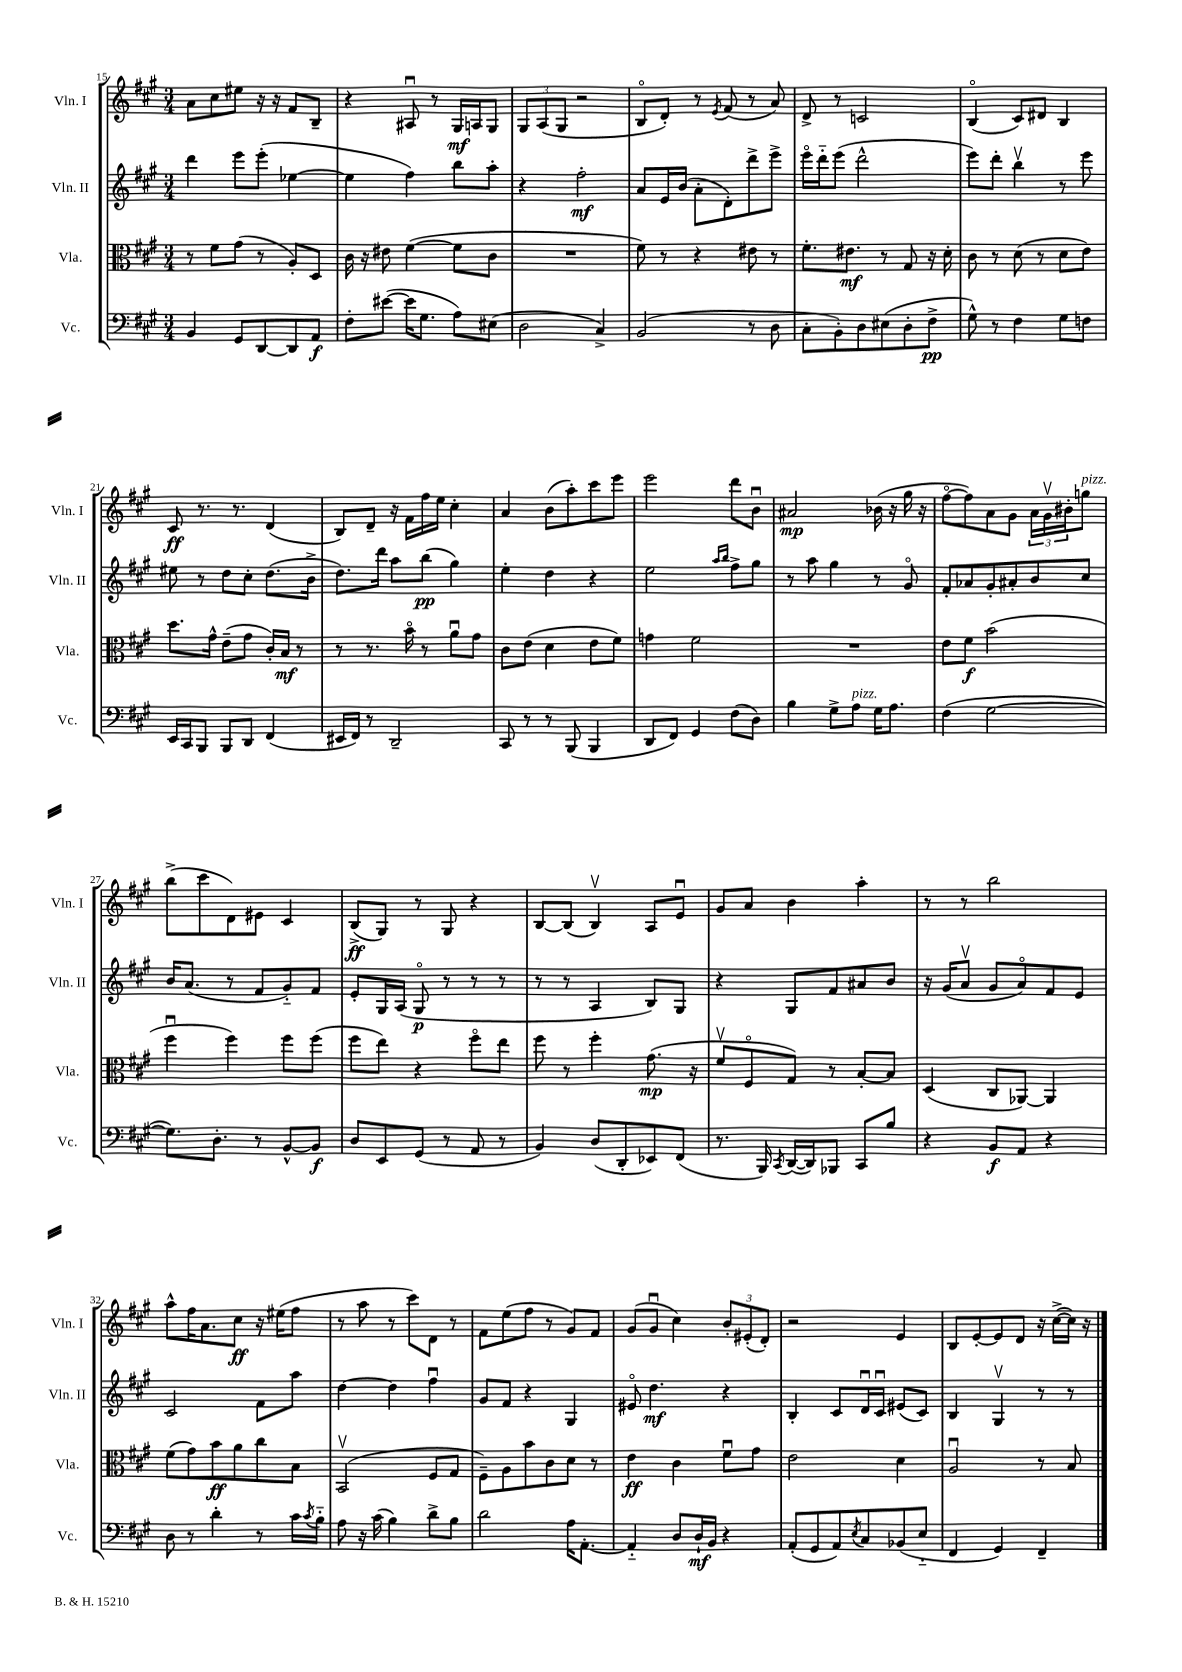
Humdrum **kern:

**kern	**kern	**kern	**kern
*staff4	*staff3	*staff2	*staff1
*clefF4	*clefC3	*clefG2	*clefG2
*k[f#c#g#]	*k[f#c#g#]	*k[f#c#g#]	*k[f#c#g#]
*M3/4	*M3/4	*M3/4	*M3/4
4BB	8r	4ddd	8a
.	8f#	.	8cc#
8GG#	(8g#	8eee	8ee#
[8DD	8r	(8eee'	16r
.	.	.	16r
8DD]	8A')	[4ee-	8f#
8AA	8D	.	8B~
=	=	=	=
8F#'	16c#	4ee-]	4r
.	16r	.	.
([8e#	8e#	.	.
16e#]	([4f#	4ff#)	8A#u
8.G#	.	.	.
.	.	.	8r
8A)	8f#]	8bb	16G#
.	.	.	16A
(8E#	8c#	8aa'	8G#
=	=	=	=
2D	2.r	4r	12G#
.	.	.	(12A
.	.	.	12G#
.	.	2ff#'	2r
4C#^)	.	.	.
=	=	=	=
(2BB	8f#)	8a	8Bo
.	8r	16e	8d')
.	.	(16b	.
.	4r	8a'	8r
.	.	.	8qe
.	.	8d')	(8f#
8r	8e#	8ddd^	8r
8D	8r	8eee^	8a)
=	=	=	=
8C#'	8.f#'	16eeeo	8d^
.	.	16ddd'~	.
8BB')	.	(8eee	8r
.	8.e#	.	.
8D	.	2ddd^^	2c
(8E#	8r	.	.
8D'	8G#	.	.
8F#^	16r	.	.
.	16d'	.	.
=	=	=	=
8G#^^)	8c#	8eee)	(4Bo
8r	8r	8ddd'	.
4F#	(8d	4bbv	8c#)
.	8r	.	8d#
8G#	8d	8r	4B
8F	8e)	8eee	.
=	=	=	=
16EE	8.dd	8ee#	8c#
16CC#	.	.	.
8BBB	.	8r	8.r
.	16g#^^	.	.
8BBB	(8e~	8dd	.
.	.	.	8.r
8DD	8g#	8cc#'	.
(4FF#	16c#')	(8.dd	(4d
.	16B	.	.
.	8r	.	.
.	.	16b^	.
=	=	=	=
16EE#	8r	8.dd)	8B)
16FF#)	.	.	.
8r	8.r	.	8d~
.	.	16ddd	.
2DD~	.	8aa	16r
.	16bo	.	16f#
.	8r	(8bb	16ff#
.	.	.	16ee
.	8au	4gg#)	4cc#'
.	8g#	.	.
=	=	=	=
8CC#	8c#	4ee'	4a
8r	(8e	.	.
8r	4d	4dd	(8b
(8BBB	.	.	8aa')
4BBB	8e	4r	8ccc#
.	8f#)	.	8eee
=	=	=	=
8DD	4g	2ee	2eee
8FF#)	.	.	.
4GG#	2f#	.	.
.	.	16qqaa	.
.	.	16qqbb	.
(8F#	.	8ff#^	8ddd
8D)	.	8gg#	8bu
=	=	=	=
4B	2.r	8r	2a#
.	.	8aa	.
8G#^	.	4gg#	.
8A	.	.	.
16G#	.	8r	(16b-
8.A	.	.	16r
.	.	8g#o	16gg#
.	.	.	16r
=	=	=	=
(4F#	8e	8f#'	[8ff#o
.	8f#	8a-	8ff#])
[2G#	(2b	8g#'	8a
.	.	8a#'	8g#
.	.	8b	24a
.	.	.	24g#v
.	.	.	24b#'
.	.	8cc#	8gg
=	=	=	=
8.G#])	4ff#u	16b	(8bb^
.	.	(8.a	.
.	.	.	8ccc#
8.D'	.	.	.
.	4ff#)	8r	8d)
8r	.	8f#	8e#
[8BB^^	8ff#	8g#'~)	4c#
8BB]	(8ff#	8f#	.
=	=	=	=
8D	8ff#	8e'	(8B^
8EE	8ee)	16G#	8G#)
.	.	(16A	.
(8GG#	4r	8G#o	8r
8r	.	8r	8G#
8AA	8ff#o	8r	4r
8r	8ee	8r	.
=	=	=	=
4BB)	8ff#	8r	[8B
.	8r	8r	(8B]
(8D	4ff#'	4A	4Bv)
8DD'	.	.	.
8EE-)	(8.g#	8B)	8A
(8FF#	.	8G#	8eu
.	16r	.	.
=	=	=	=
8.r	8f#v	4r	8g#
.	8F#o	.	8a
16BBB)	.	.	.
8qCC#	.	.	.
([16DD	8G#)	8G#	4b
16DD])	.	.	.
8BBB-	8r	8f#	.
8CC#	[8B'	8a#	4aa'
8B	8B]	8b	.
=	=	=	=
4r	(4D	16r	8r
.	.	(16g#	.
.	.	8av	8r
8BB	8C#	8g#	2bb
8AA	[8AA-)	8ao)	.
4r	4AA-]	8f#	.
.	.	8e	.
=	=	=	=
8D	(8f#	2c#	8aa^^
8r	8g#)	.	16ff#
.	.	.	8.a
4d'	8b	.	.
.	8a	.	8cc#
8r	8cc#	8f#	16r
.	.	.	(16ee#
16c#	8B	8aa	8ff#
8qc#	.	.	.
16B'~	.	.	.
=	=	=	=
8A	(2BBv	[4dd	8r
16r	.	.	8aa
(16c#	.	.	.
4B)	.	4dd]	8r
.	.	.	8ccc#)
8d^	8F#	4ff#u	8d
8B	8G#	.	8r
=	=	=	=
2d	8F#~)	8g#	8f#
.	8A	8f#	(8ee
.	8b	4r	8ff#
.	8c#	.	8r
16A	8d	4G#	8g#)
[8.AA'	.	.	.
.	8r	.	8f#
=	=	=	=
4AA'~]	4e	8e#o	(8g#
.	.	4.dd	8g#u
8D	4c#	.	4cc#)
16D`	.	.	.
16BB	.	.	.
4r	8f#u	4r	12b'
.	.	.	(12e#'
.	8g#	.	.
.	.	.	12d')
=	=	=	=
(8AA'	2e	4B'	2r
8GG#	.	.	.
8AA)	.	8c#	.
8qE	.	.	.
8C#	.	16du	.
.	.	16c#u	.
(8BB-	4d	(8e#	4e
8E'~	.	8c#)	.
=	=	=	=
4FF#	2Au	4B	8B
.	.	.	[8e'
4GG#)	.	4G#v	8e]
.	.	.	8d
4FF#~	8r	8r	16r
.	.	.	([16cc#^
.	8B	8r	16cc#])
.	.	.	16r
==	==	==	==
*-	*-	*-	*-
